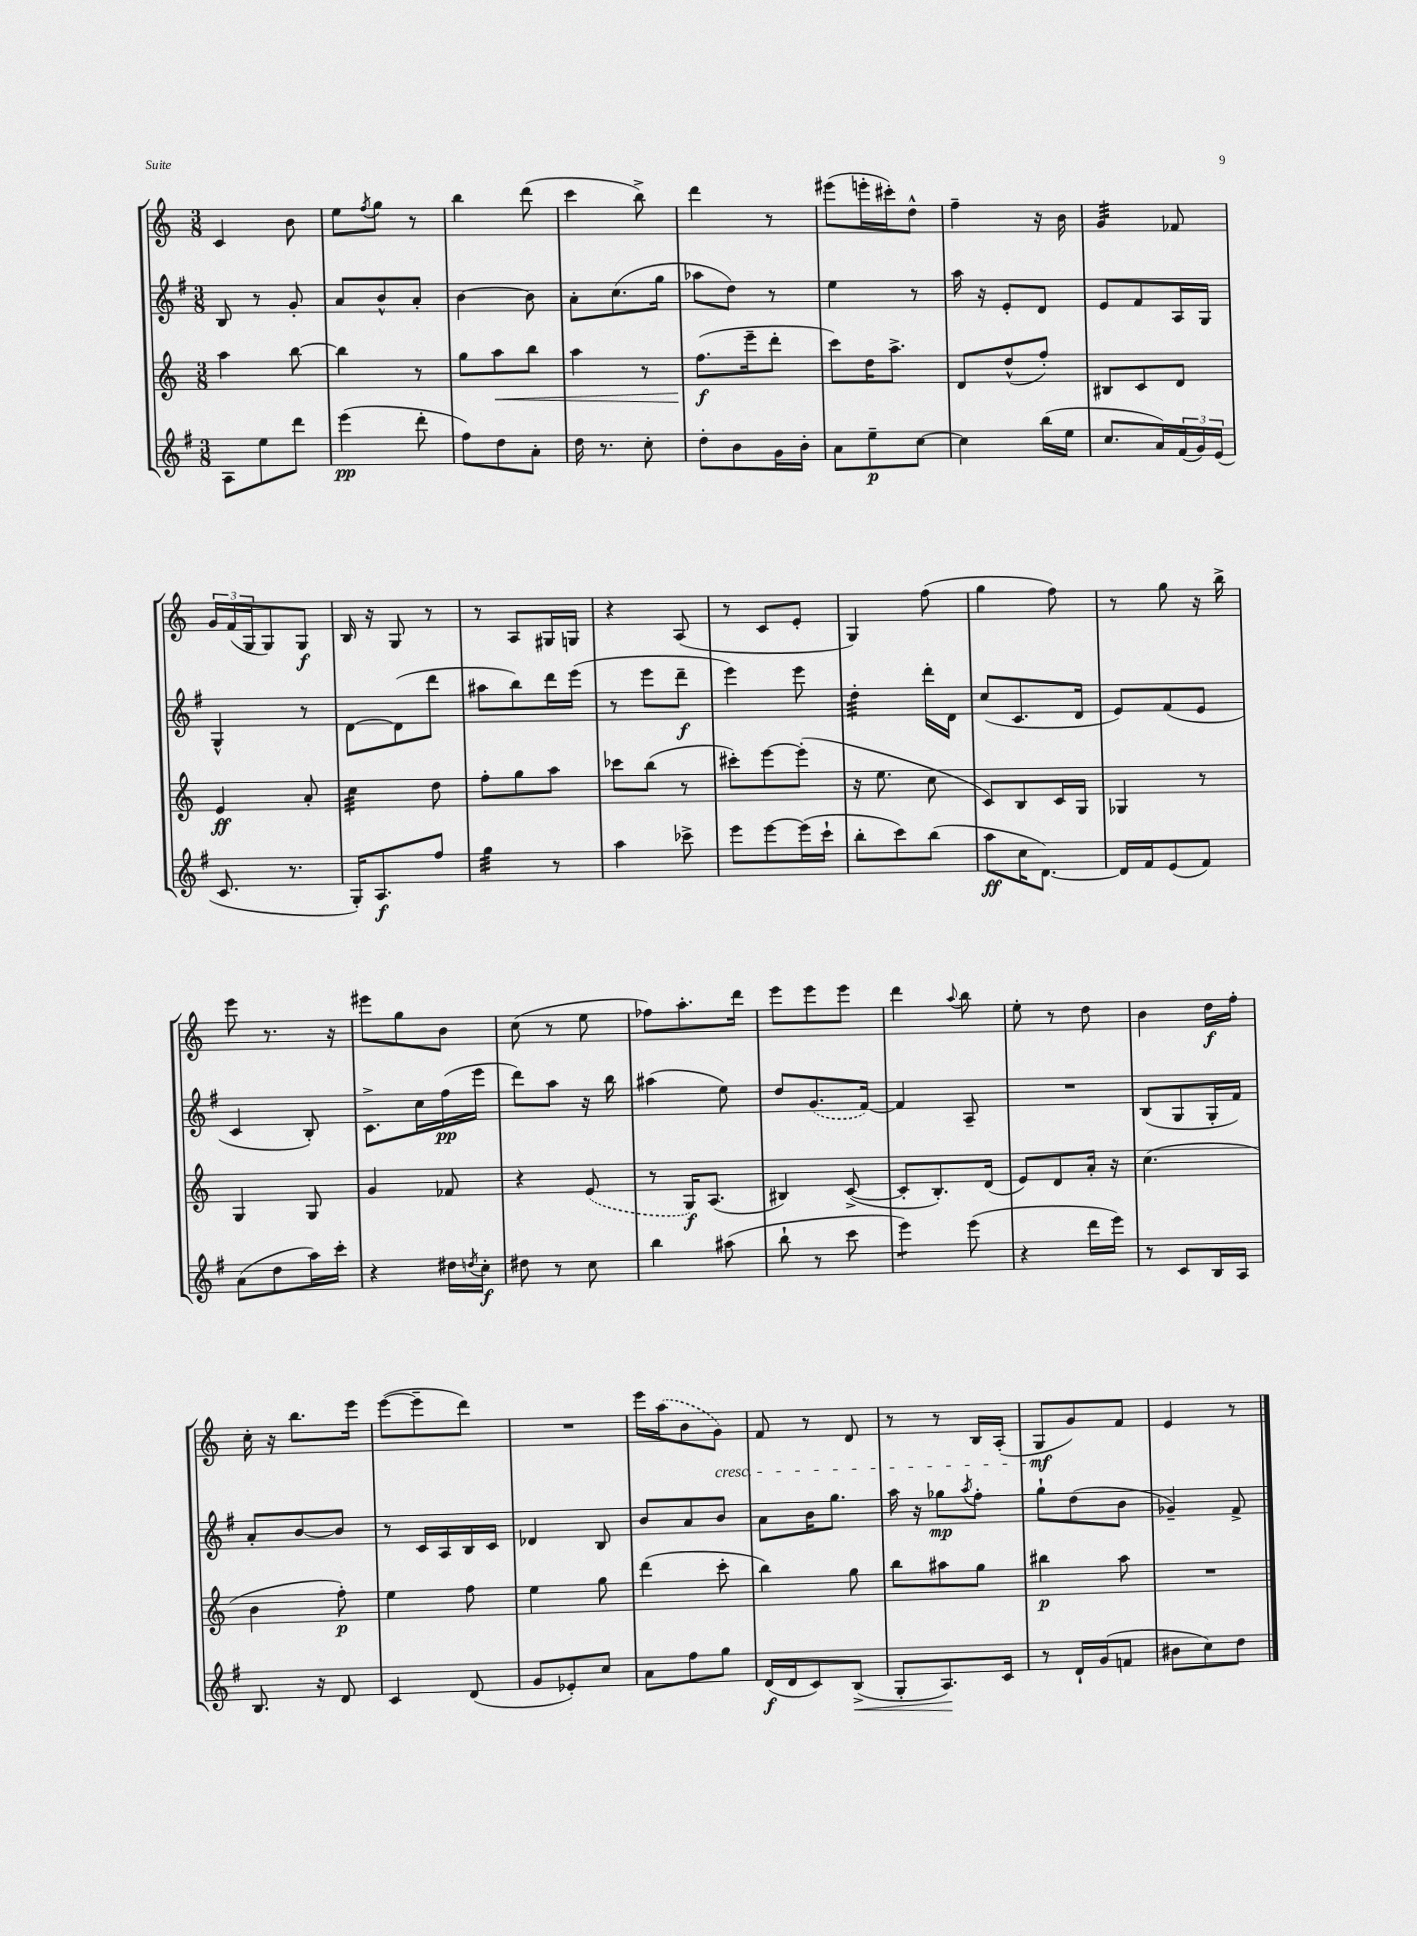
<<
\new StaffGroup <<
\new Staff = "s0" {
    \clef treble \key c \major \numericTimeSignature \time 3/8
    c'4 b'8 |
    e''8 \acciaccatura { f''8 } g''8 r8 |
    b''4 d'''8( |
    c'''4 b''8->) |
    d'''4 r8 |
    eis'''8( e'''16-. cis'''16-.) d''8-^ |
    f''4-- r16 b'16 |
    g'4:32 fes'8 |
    \tuplet 3/2 { g'16 f'16( g16 } g8) g8\f |
    b16 r16 g8 r8 |
    r8 a8 gis16 g16 |
    r4 a8( |
    r8 c'8 e'8-. |
    g4) f''8( |
    g''4 f''8) |
    r8 g''8 r16 b''16-> |
    e'''8 r8. r16 |
    eis'''8 g''8 b'8 |
    c''8( r8 e''8 |
    fes''8) a''8.-. d'''16 |
    e'''8 e'''8 e'''8 |
    d'''4 \appoggiatura { a''8 } b''8 |
    e''8-. r8 d''8 |
    b'4 d''16\f f''16-. |
    c''16-. r16 b''8. e'''16 |
    e'''8~( e'''8-- d'''8) |
    R4. |
    e'''16 \once \slurDashed a''16( b'8 g'8\cresc) |
    f'8 r8 d'8 |
    r8 r8 b16 a16-.( |
    g8\mf\! g'8) f'8 |
    e'4 r8 \bar "|." |
}
\new Staff = "s1" {
    \clef treble \key g \major \numericTimeSignature \time 3/8
    b8 r8 g'8-. |
    a'8 b'8-^ a'8-. |
    b'4~ b'8 |
    a'8-. c''8.( g''16 |
    aes''8 d''8) r8 |
    e''4 r8 |
    a''16 r16 e'8-. d'8 |
    e'8 fis'8 a16 g16 |
    g4-^ r8 |
    d'8~ d'8( d'''8 |
    ais''8 b''8) d'''16 e'''16( |
    r8 e'''8 d'''8--\f |
    e'''4) e'''8 |
    d''4:32-. d'''16-. d'16 |
    c''8( c'8. d'16 |
    e'8) fis'8( e'8 |
    c'4 b8-.) |
    c'8.-> c''16 fis''16\pp( e'''16 |
    d'''8) a''8 r16 b''16 |
    ais''4( e''8) |
    d''8 \once \slurDashed g'8.( fis'16~) |
    fis'4 a8-- |
    R4. |
    b8( g8 g16-. fis'16) |
    a'8-. b'8~ b'8 |
    r8 c'16 a16 b16 c'16 |
    des'4 b8 |
    b'8 a'8 b'8 |
    a'8 b'16 g''8. |
    a''16 r16 ges''8\mp \acciaccatura { a''8 } fis''8-. |
    g''8-! d''8( b'8 |
    ges'4--) fis'8-> \bar "|." |
}
\new Staff = "s2" {
    \clef treble \key c \major \numericTimeSignature \time 3/8
    a''4 b''8~ |
    b''4 r8 |
    g''8 a''8\< b''8 |
    a''4 r8 |
    f''8.\f\!( e'''16-- d'''8-. |
    c'''8) d''16 a''8.-> |
    d'8 d''8-^( f''8-.) |
    bis8 c'8 d'8 |
    e'4\ff a'8-. |
    c''4:32 d''8 |
    f''8-. g''8 a''8 |
    ces'''8 b''8( r8 |
    cis'''8-.) e'''8~ e'''8-.( |
    r16 e''8. c''8 |
    c'8) b8 c'16 g16 |
    ges4 r8 |
    g4 g8 |
    g'4 fes'8 |
    r4 \once \slurDashed e'8( |
    r8 g16\f) a8.( |
    bis4) c'8~->( |
    c'8-. b8.-.) d'16( |
    e'8) d'8 a'16-. r16 |
    c''4.( |
    b'4 f''8-.\p) |
    e''4 f''8 |
    e''4 g''8 |
    d'''4( c'''8-. |
    b''4) g''8 |
    b''8 ais''8 g''8 |
    bis''4\p a''8 |
    R4. \bar "|." |
}
\new Staff = "s3" {
    \clef treble \key g \major \numericTimeSignature \time 3/8
    a8 e''8 d'''8 |
    e'''4\pp( d'''8-. |
    fis''8) d''8 a'8-. |
    d''16 r8. c''8-. |
    d''8-. b'8 g'16 b'16-. |
    a'8 e''8--\p c''8~ |
    c''4 b''16( e''16 |
    c''8. a'16) \tuplet 3/2 { fis'16( g'16) e'16( } |
    c'8. r8. |
    g16-.) a8.\f fis''8 |
    g''4:32 r8 |
    a''4 ces'''8-> |
    e'''8 e'''8~ e'''16( c'''16-! |
    b''8-. c'''8) b''8( |
    a''8\ff c''16 d'8.~) |
    d'16 fis'16 e'8( fis'8) |
    a'8( d''8 a''16) c'''16-. |
    r4 dis''16 \acciaccatura { d''8 } c''16-.\f |
    dis''8 r8 c''8 |
    b''4 ais''8( |
    b''8-! r8 c'''8 |
    e'''4:8) e'''8( |
    r4 d'''16 e'''16) |
    r8 c'8 b16 a16 |
    b8. r16 d'8 |
    c'4 d'8( |
    g'8 ees'8-.) c''8 |
    a'8 fis''8 g''8 |
    d'16\f( d'16 c'8) b8->\<( |
    g8-. a8.\!) c'16 |
    r8 d'16-! g'16( f'8 |
    bis'8 c''8) d''8 \bar "|." |
}
>>
>>
\layout { \context { \Score \remove "Bar_number_engraver" } }
